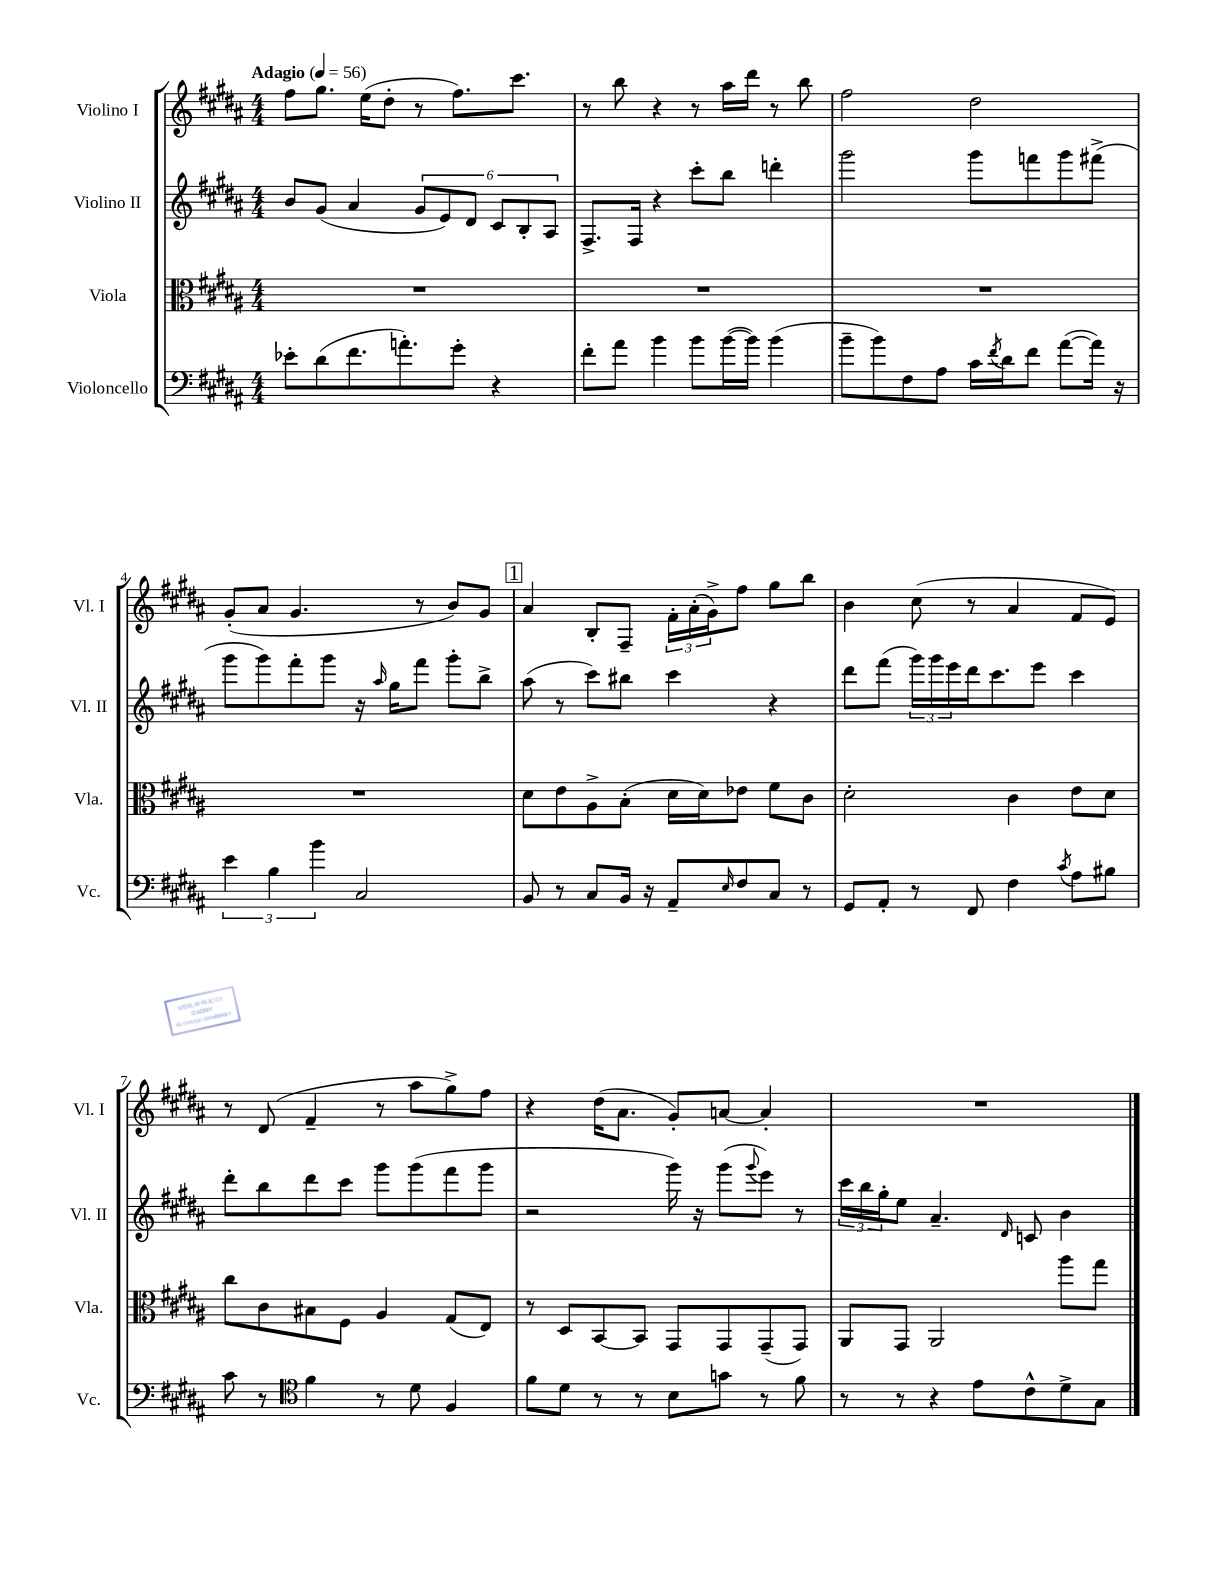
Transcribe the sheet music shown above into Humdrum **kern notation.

**kern	**kern	**kern	**kern
*staff4	*staff3	*staff2	*staff1
*clefF4	*clefC3	*clefG2	*clefG2
*k[f#c#g#d#a#]	*k[f#c#g#d#a#]	*k[f#c#g#d#a#]	*k[f#c#g#d#a#]
*M4/4	*M4/4	*M4/4	*M4/4
*MM56	*MM56	*MM56	*MM56
8e-'	1r	8b	8ff#
(8d#	.	(8g#	8.gg#
8.f#	.	4a#	.
.	.	.	(16ee
.	.	.	8dd#'
8.a')	.	.	.
.	.	12g#	8r
.	.	12e)	.
8g#'	.	.	8.ff#)
.	.	12d#	.
4r	.	12c#	.
.	.	.	8.ccc#
.	.	12B'	.
.	.	12A#	.
=	=	=	=
8f#'	1r	8.F#^	8r
8a#	.	.	8bb
.	.	16F#	.
4b	.	4r	4r
8b	.	8ccc#'	8r
([16b	.	8bb	16aa#
16b])	.	.	16ddd#
(4b	.	4ddd'	8r
.	.	.	8bb
=	=	=	=
8b~	1r	2ggg#	2ff#
8b)	.	.	.
8F#	.	.	.
8A#	.	.	.
16c#	.	8ggg#	2dd#
8qf#	.	.	.
16d#	.	.	.
8f#	.	8fff	.
([8a#	.	8ggg#	.
16a#])	.	(8fff#^	.
16r	.	.	.
=	=	=	=
6e	1r	8ggg#	(8g#'
.	.	8ggg#)	8a#
6B	.	.	.
.	.	8fff#'	4.g#
6b	.	.	.
.	.	8ggg#	.
2C#	.	16r	.
.	.	16qqaa#	.
.	.	16gg#	.
.	.	8fff#	8r
.	.	8ggg#'	8b)
.	.	8bb^	8g#
=	=	=	=
8BB	8d#	(8aa#	4a#
8r	8e	8r	.
8C#	8A#^	8ccc#)	8B'
16BB	(8B'	8bb#	8F#~
16r	.	.	.
8AA#~	16d#	4ccc#	24f#'
.	.	.	(24a#'
.	16d#)	.	.
.	.	.	24g#^)
16qqE	.	.	.
8F#	8e-	.	8ff#
8C#	8f#	4r	8gg#
8r	8c#	.	8bb
=	=	=	=
8GG#	2d#'	8ddd#	4b
8AA#'	.	(8fff#	.
8r	.	24ggg#)	(8cc#
.	.	24ggg#	.
.	.	24eee	.
8FF#	.	16ddd#	8r
.	.	8.ccc#	.
4F#	4c#	.	4a#
.	.	8eee	.
8qc#	.	.	.
8A#	8e	4ccc#	8f#
8B#	8d#	.	8e)
=	=	=	=
8c#	8cc#	8ddd#'	8r
8r	8c#	8bb	(8d#
*clefC4	*	*	*
4f#	8B#	8ddd#	4f#~
.	8F#	8ccc#	.
8r	4A#	8ggg#	8r
8d#	.	(8ggg#	8aa#
4F#	(8G#	8fff#	8gg#^)
.	8E)	8ggg#	8ff#
=	=	=	=
8f#	8r	2r	4r
8d#	8D#	.	.
8r	[8BB	.	(16dd#
.	.	.	8.a#
8r	8BB]	.	.
8B	8GG#	16ggg#)	8g#')
.	.	16r	.
8g	8GG#	(8ggg#	[8a
.	.	8qqggg#	.
8r	(8GG#~	8eee)	4a']
8f#	8GG#)	8r	.
=	=	=	=
8r	8AA#	24ccc#	1r
.	.	24bb	.
.	.	24gg#'	.
8r	8GG#	8ee	.
4r	2AA#	4.a#~	.
8e	.	.	.
.	.	16qqd#	.
8c#^^	.	8c	.
8d#^	8aa#	4b	.
8G#	8gg#	.	.
==	==	==	==
*-	*-	*-	*-
